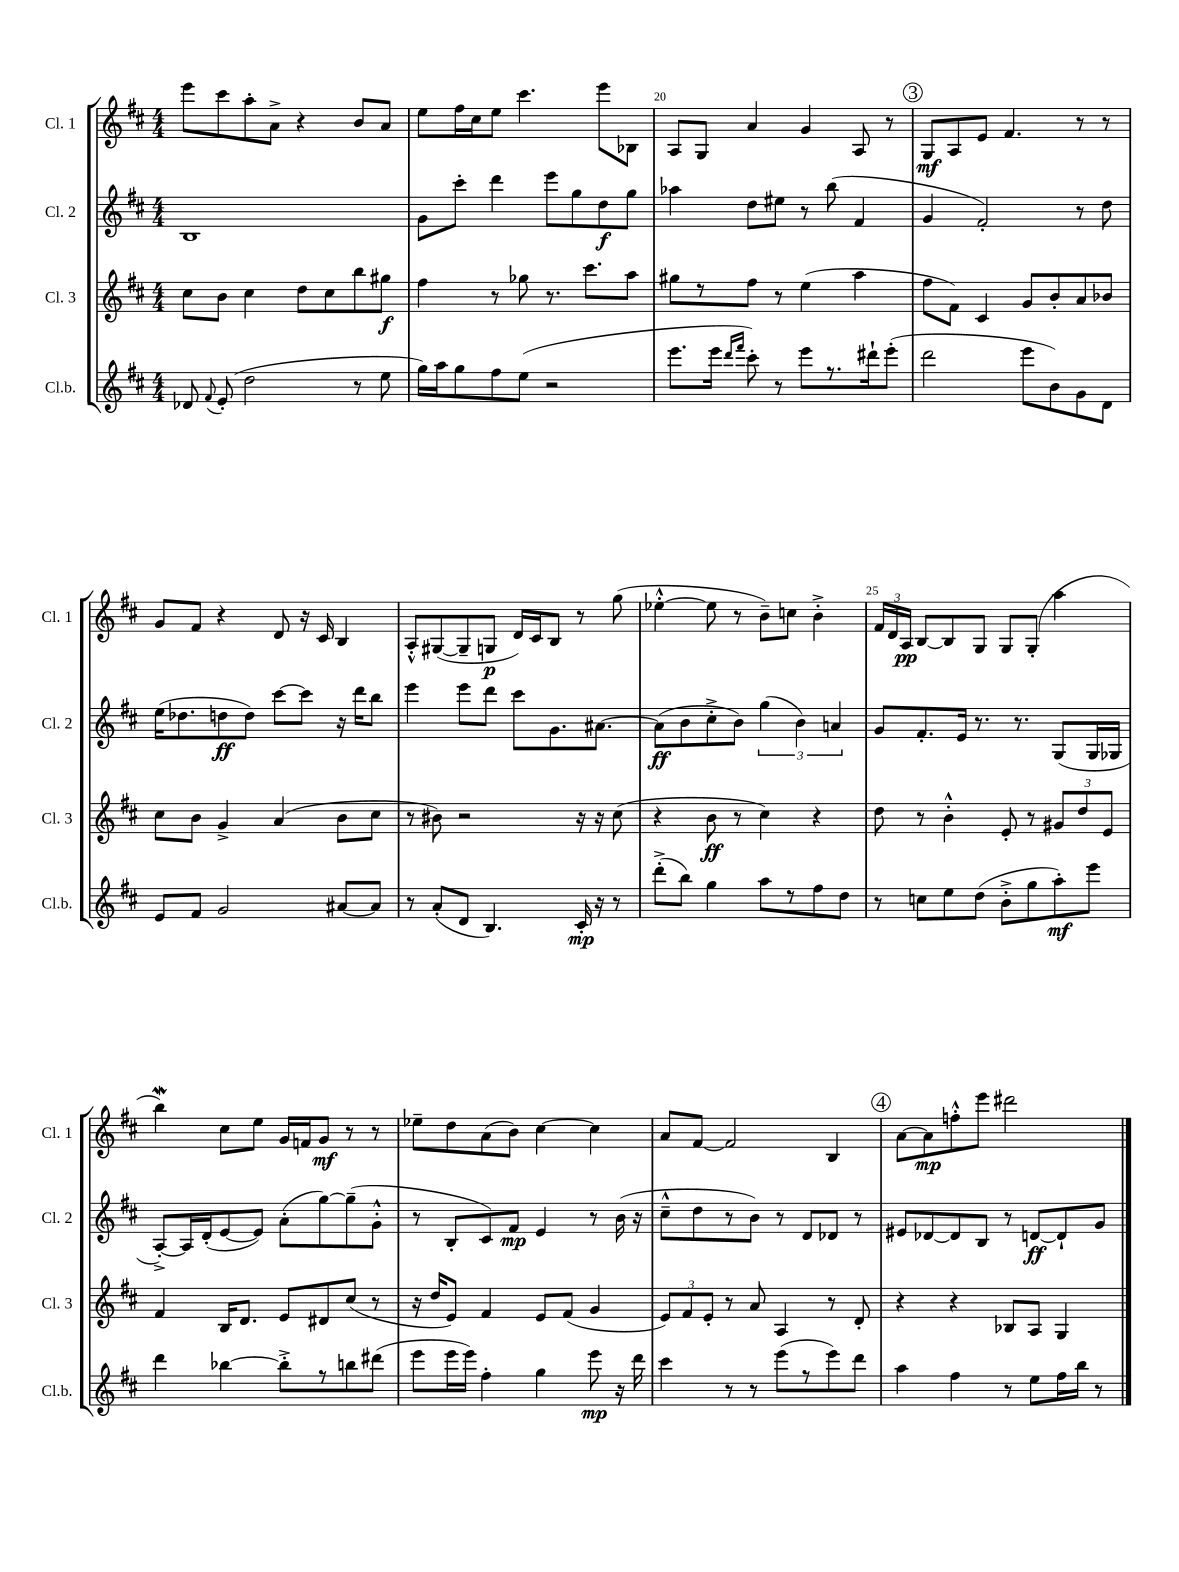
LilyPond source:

<<
\new StaffGroup <<
\new Staff = "s0" \with { instrumentName = "Cl. 1" shortInstrumentName = "Cl. 1" } {
    \clef treble \key d \major \numericTimeSignature \time 4/4
    \autoBeamOff e'''8[ cis'''8 a''8-. a'8]-> r4 b'8[ a'8] |
    e''8[ fis''16 cis''16 e''8] cis'''4. e'''8[ bes8] |
    a8[ g8] a'4 g'4 a8 r8 |
    \mark \markup { \circle "3" } g8[\mf a8 e'8] fis'4. r8 r8 |
    g'8[ fis'8] r4 d'8 r16 cis'16 b4 |
    a8[-.-^ gis8~( gis8-- g8]\p d'16[) cis'16 b8] r8 g''8( |
    ees''4~-.-^ ees''8 r8 b'8[--) c''8] b'4-.-> |
    \tuplet 3/2 { fis'16[ d'16 a16]\pp } b8[~ b8 g8] g8[ g8]-.( a''4 |
    b''4\mordent) cis''8[ e''8] g'16[ f'16 g'8]\mf r8 r8 |
    ees''8[-- d''8 a'8( b'8]) cis''4~ cis''4 |
    a'8[ fis'8]~ fis'2 b4 |
    \mark \markup { \circle "4" } a'8[~ a'8\mp f''8-.-^ e'''8] dis'''2 \bar "|." |
}
\new Staff = "s1" \with { instrumentName = "Cl. 2" shortInstrumentName = "Cl. 2" } {
    \clef treble \key d \major \numericTimeSignature \time 4/4
    \autoBeamOff b1 |
    g'8[ cis'''8]-. d'''4 e'''8[ g''8 d''8\f g''8] |
    aes''4 d''8[ eis''8] r8 b''8( fis'4 |
    \mark \markup { \circle "3" } g'4 fis'2-.) r8 d''8 |
    e''16[( des''8. d''8\ff d''8]) cis'''8[~ cis'''8] r16 d'''16[ b''8] |
    e'''4 e'''8[ d'''8] cis'''8[ g'8. ais'8.]~ |
    ais'8[\ff( b'8 cis''8-.-> b'8]) \tuplet 3/2 { g''4( b'4) a'4 } |
    g'8[ fis'8.-. e'16] r8. r8. g8[( g16 ges16] |
    a8[~-.->) a16 d'16-.( e'8~ e'8]) a'8[-.( g''8~) g''8--( g'8]-.-^ |
    r8 b8[-. cis'8) fis'8]\mp e'4 r8 b'16( r16 |
    cis''8[---^ d''8 r8 b'8]) r8 d'8[ des'8] r8 |
    \mark \markup { \circle "4" } eis'8[ des'8~ des'8 b8] r8 d'8[~\ff d'8-! g'8] \bar "|." |
}
\new Staff = "s2" \with { instrumentName = "Cl. 3" shortInstrumentName = "Cl. 3" } {
    \clef treble \key d \major \numericTimeSignature \time 4/4
    \autoBeamOff cis''8[ b'8] cis''4 d''8[ cis''8 b''8 gis''8]\f |
    fis''4 r8 ges''8 r8. cis'''8.[ a''8] |
    gis''8[ r8 fis''8] r8 e''4( a''4 |
    \mark \markup { \circle "3" } fis''8[ fis'8]) cis'4 g'8[ b'8-. a'8 bes'8] |
    cis''8[ b'8] g'4-> a'4( b'8[ cis''8] |
    r8 bis'8) r2 r16 r16 cis''8( |
    r4 b'8\ff r8 cis''4) r4 |
    d''8 r8 b'4-.-^ e'8-. r8 \tuplet 3/2 { gis'8[ d''8 e'8] } |
    fis'4 b16[ d'8.] e'8[ dis'8 cis''8]( r8 |
    r16 d''16[ e'8]) fis'4 e'8[ fis'8]( g'4 |
    \tuplet 3/2 { e'8[) fis'8 e'8]-. } r8 a'8 a4 r8 d'8-. |
    \mark \markup { \circle "4" } r4 r4 bes8[ a8] g4 \bar "|." |
}
\new Staff = "s3" \with { instrumentName = "Cl.b." shortInstrumentName = "Cl.b." } {
    \clef treble \key d \major \numericTimeSignature \time 4/4
    \autoBeamOff des'8 \appoggiatura { fis'8 } e'8-.( d''2 r8 e''8 |
    g''16[) a''16 g''8 fis''8 e''8]( r2 |
    e'''8.[ e'''16] \grace { d'''16[ fis'''16] } cis'''8-.) r8 e'''8[ r8. dis'''16-! e'''8]-.( |
    \mark \markup { \circle "3" } d'''2 e'''8[ b'8) g'8 d'8] |
    e'8[ fis'8] g'2 ais'8[~ ais'8] |
    r8 a'8[-.( d'8] b4.) cis'16-.\mp r16 r8 |
    d'''8[-.->( b''8]) g''4 a''8[ r8 fis''8 d''8] |
    r8 c''8[ e''8 d''8]( b'8[-.-> g''8 a''8-.\mf) e'''8] |
    d'''4 bes''4~ bes''8[-.-> r8 b''8 dis'''8]( |
    e'''8[ e'''16 e'''16]) fis''4-. g''4 e'''8\mp r16 d'''16 |
    cis'''4 r8 r8 e'''8[( r8 e'''8) d'''8] |
    \mark \markup { \circle "4" } a''4 fis''4 r8 e''8[ fis''16 b''16] r8 \bar "|." |
}
>>
>>
\layout { \context { \Score currentBarNumber = #18 \override BarNumber.break-visibility = ##(#f #t #t) barNumberVisibility = #(every-nth-bar-number-visible 5) } }
